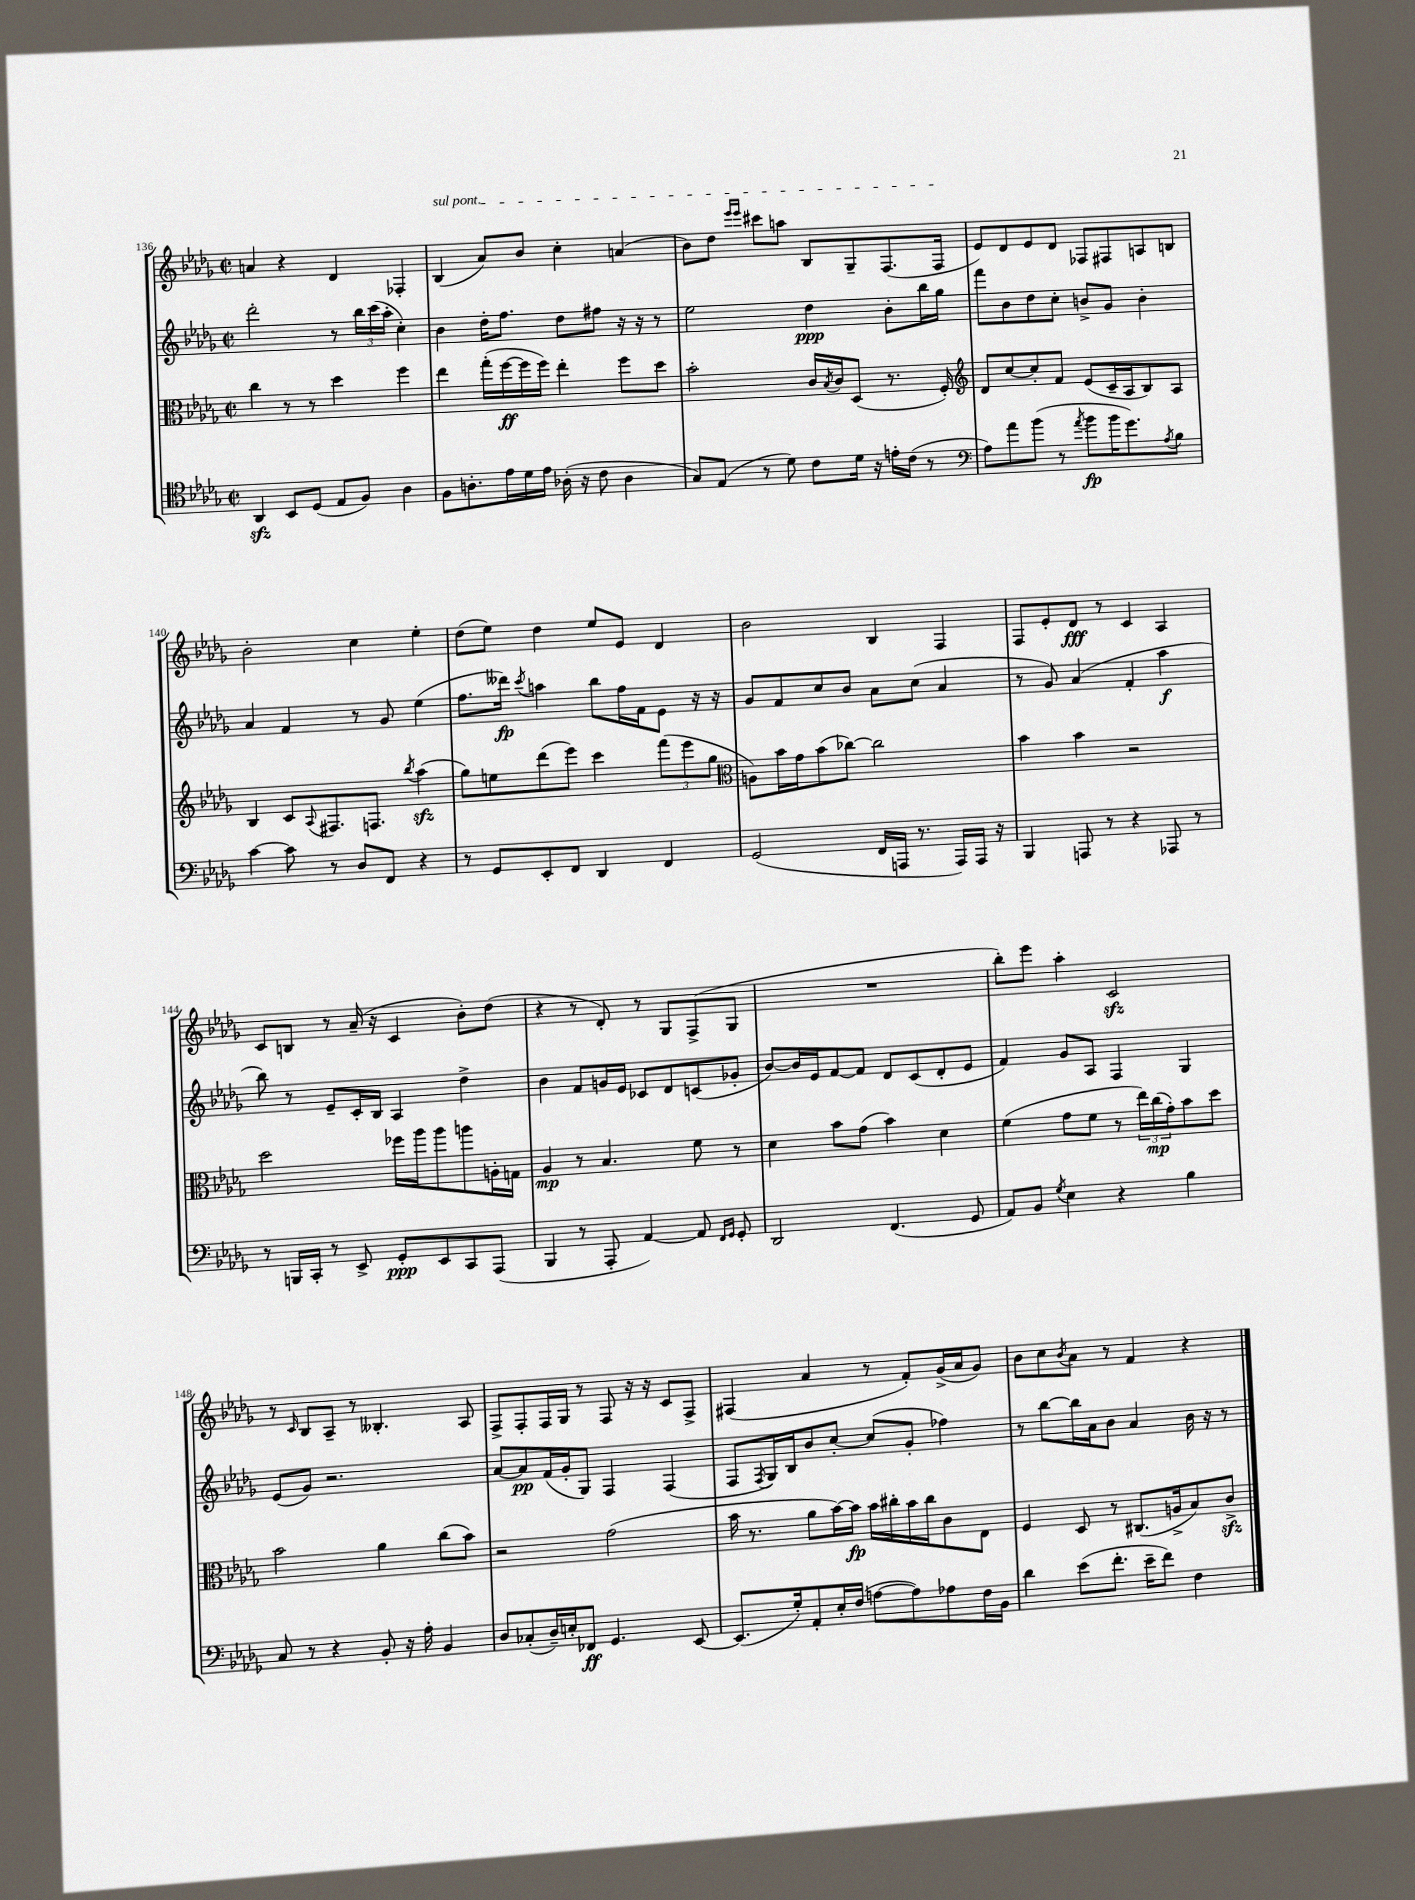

**kern	**dynam	**kern	**dynam	**kern	**dynam	**kern	**dynam
*part4	*part4	*part3	*part3	*part2	*part2	*part1	*part1
*staff4	*staff4	*staff3	*staff3	*staff2	*staff2	*staff1	*staff1
*clefC4	*	*clefC3	*	*clefG2	*	*clefG2	*
*k[b-e-a-d-g-]	*	*k[b-e-a-d-g-]	*	*k[b-e-a-d-g-]	*	*k[b-e-a-d-g-]	*
*M2/2	*	*M2/2	*	*M2/2	*	*M2/2	*
*met(c|)	*	*met(c|)	*	*met(c|)	*	*met(c|)	*
=136	=136	=136	=136	=136	=136	=136	=136
4AA-zz/	.	4cc\	.	2ddd-'\	.	4an/	.
8BB-/L	.	8r	.	.	.	4r	.
(8D-/J	.	8r	.	.	.	.	.
8E-/L	.	4dd-\	.	8r	.	4d-/	.
8F/J)	.	.	.	24bb-\LL	.	.	.
.	.	.	.	(24ccc\	.	.	.
.	.	.	.	24aa-'\JJ	.	.	.
4A-\	.	4ff\	.	4cc'\)	.	4F-X'/	.
=137	=137	=137	=137	=137	=137	=137	=137
!	!	!	!	!	!	!LO:TX:a:i:t=sul pont.	!
8F\L	.	4ee-\	.	4b-\	.	(4B-/	.
8.An'\	.	.	.	.	.	.	.
.	.	(16gg-'\LL	.	16dd-'\KL	.	8a-/L)	.
16e-\L	.	[16ff\	ff	8.ff\J	.	.	.
16d-\	.	16ff\]	.	.	.	8b-/J	.
16e-\JJ	.	16ff\JJ)	.	.	.	.	.
(16A-X'\	.	4ee-'\	.	8dd-\L	.	4cc'\	.
16r	.	.	.	.	.	.	.
8c\	.	.	.	8ff#X\J	.	.	.
4A-\	.	8ff\L	.	16r	.	(4an/	.
.	.	.	.	16r	.	.	.
.	.	8dd-\J	.	8r	.	.	.
=138	=138	=138	=138	=138	=138	=138	=138
8G-/L)	.	2b-'\	.	2ee-\	.	8b-\L)	.
(8E-/J	.	.	.	.	.	8dd-\J	.
.	.	.	.	.	.	16qqeee-/LL	.
.	.	.	.	.	.	16qqeee-/JJ	.
8r	.	.	.	.	.	8ccc#X\L	.
8d-\)	.	.	.	.	.	8aan\J	.
8c\L	.	16c/LL	.	4dd-\	ppp	8B-/L	.
.	.	8qB-/	.	.	.	.	.
.	.	16c/J	.	.	.	.	.
16d-\Jk	.	(8D-/J	.	.	.	8G-~/	.
16r	.	.	.	.	.	.	.
16en'\LL	.	8.r	.	8b-'\L	.	(8.F/	.
(16c\JJ	.	.	.	.	.	.	.
8r	.	.	.	16bb-\L	.	.	.
.	.	16F'/)	.	16gg-\JJ	.	16F/Jk	.
=139	=139	=139	=139	=139	=139	=139	=139
*clefF4	*	*clefG2	*	*	*	*	*
8A-\L)	.	8d-/L	.	8fff\L	.	8e-/L)	.
8a-\	.	[8cc/	.	8b-\	.	8d-/	.
(8b-\J	.	8cc'/]	.	8dd-\	.	8e-/	.
8r	.	8f/J	.	8cc'\J	.	8d-/J	.
8qa-/	.	.	.	.	.	.	.
8b-\L	fp	(8e-/L	.	8bn^/L	.	8F-X/L	.
16b-\K	.	16c~/L	.	8g-/J	.	8F#X/	.
8.g-\)	.	16A-/J	.	.	.	.	.
.	.	8B-/)	.	4b'\	.	8An/	.
8qA-/	.	.	.	.	.	.	.
8B-\J	.	8A-/J	.	.	.	8Bn/J	.
!!LO:LB:g=z
=140	=140	=140	=140	=140	=140	=140	=140
[4c\	.	4B-/	.	4a-/	.	2b-'\	.
8c\]	.	8c/L	.	4f/	.	.	.
.	.	8qqA-/	.	.	.	.	.
8r	.	8.F#X/	.	.	.	.	.
8D-/L	.	.	.	8r	.	4cc\	.
.	.	8.Fn/J	.	.	.	.	.
8FF/J	.	.	.	8g-/	.	.	.
.	.	8qbb-/	.	.	.	.	.
4r	.	(4aa-zz\	.	(4ee-\	.	4ee-'\	.
=141	=141	=141	=141	=141	=141	=141	=141
8r	.	8gg-\L)	.	8.ff\L	.	(8dd-\L	.
8GG-/L	.	8een\	.	.	.	8ee-\J)	.
.	.	.	.	16ddd--X\Jk)	fp	.	.
.	.	.	.	8qccc/	.	.	.
8EE-'/	.	(8ddd-\	.	4aan\	.	4dd-\	.
8FF/J	.	8eee-\J)	.	.	.	.	.
4DD-/	.	4ccc\	.	8bb-\L	.	8ee-/L	.
.	.	.	.	16ff\L	.	8e-/J	.
.	.	.	.	16f\J	.	.	.
4FF/	.	(12fff\L	.	8e-\J	.	4d-/	.
.	.	12eee-\	.	.	.	.	.
.	.	.	.	16r	.	.	.
.	.	12gg-\J	.	.	.	.	.
.	.	.	.	16r	.	.	.
=142	=142	=142	=142	=142	=142	=142	=142
*	*	*clefC3	*	*	*	*	*
(2GG-/	.	8An\L)	.	8g-/L	.	2b-\	.
.	.	16b-\L	.	8f/	.	.	.
.	.	16g-\J	.	.	.	.	.
.	.	(8b-\	.	8cc/	.	.	.
.	.	[8cc-X\J)	.	8b-/J	.	.	.
16FF/LL	.	2cc-\]	.	8a-\L	.	4B-/	.
16AAAn/JJ	.	.	.	.	.	.	.
8.r	.	.	.	(8cc\J	.	.	.
.	.	.	.	4a-/	.	4F/	.
16AAA/LL)	.	.	.	.	.	.	.
16AAA/JJ	.	.	.	.	.	.	.
16r	.	.	.	.	.	.	.
=143	=143	=143	=143	=143	=143	=143	=143
4BBB-/	.	4b-\	.	8r	.	8F/L	.
.	.	.	.	8g-/)	.	8e-'/	.
8AAAn/	.	4b-\	.	(4a-/	.	8d-/J	fff
8r	.	.	.	.	.	8r	.
4r	.	2r	.	4f'/	.	4c/	.
8AAA-X/	.	.	.	4aa-\	f	4A-/	.
8r	.	.	.	.	.	.	.
!!LO:LB:g=z
=144	=144	=144	=144	=144	=144	=144	=144
8r	.	2dd-\	.	8bb-\)	.	8c/L	.
16BBBn/LL	.	.	.	8r	.	8Bn/J	.
16CC'/JJ	.	.	.	.	.	.	.
8r	.	.	.	8e-~/L	.	8r	.
8EE-^/	.	.	.	16c'/L	.	(16a-~/	.
.	.	.	.	16B-/JJ	.	16r	.
8GG-'/L	ppp	16ff-X\LL	.	4A-/	.	4c/	.
.	.	16aa-\J	.	.	.	.	.
8EE-/	.	8aa-\	.	.	.	.	.
8CC/	.	8aan\	.	4dd-^\	.	8b-'\L)	.
(8AAA-/J	.	16An'\L	.	.	.	(8dd-\J	.
.	.	16Gn\JJ	.	.	.	.	.
=145	=145	=145	=145	=145	=145	=145	=145
4BBB-/	.	4A-/	mp	4b-\	.	4r	.
8r	.	8r	.	8f/L	.	8r	.
8AAA-'/	.	4.B-/	.	16gn/L	.	8d-'/)	.
.	.	.	.	16e-/JJ	.	.	.
[4AA-/)	.	.	.	8c-X/L	.	8r	.
.	.	.	.	8d-/	.	8G-/L	.
8AA-/]	.	8f\	.	(8cn/	.	(8F^/	.
16qqFF/LL	.	.	.	.	.	.	.
16qqGG-/JJ	.	.	.	.	.	.	.
8GG-'/	.	8r	.	8g-X'/J	.	8G-/J	.
=146	=146	=146	=146	=146	=146	=146	=146
2DD-/	.	4d-\	.	[8b-/L)	.	1r	.
.	.	.	.	16b-/L]	.	.	.
.	.	.	.	16e-/J	.	.	.
.	.	8b-\L	.	[8f/	.	.	.
.	.	(8g-\J	.	8f/J]	.	.	.
(4.FF/	.	4b-\)	.	8d-/L	.	.	.
.	.	.	.	(8c/	.	.	.
.	.	4d-\	.	8d-'/	.	.	.
8GG-/	.	.	.	8e-/J	.	.	.
=147	=147	=147	=147	=147	=147	=147	=147
8AA-/L)	.	(4f\	.	4f/)	.	8bb-'\L)	.
8BB-/J	.	.	.	.	.	8eee-\J	.
8qG-/	.	.	.	.	.	.	.
4E-\	.	8g-\L	.	8g-/L	.	4aa-'\	.
.	.	8f\J	.	8A-/J	.	.	.
4r	.	8r	.	4F/	.	2czz/	.
.	.	24ee-\LL)	.	.	.	.	.
.	.	(24cc\	mp	.	.	.	.
.	.	24g-'\J)	.	.	.	.	.
4B-\	.	8b-\	.	4G-/	.	.	.
.	.	8dd-\J	.	.	.	.	.
!!LO:LB:g=z
=148	=148	=148	=148	=148	=148	=148	=148
8C/	.	2b-\	.	(8e-/L	.	8r	.
.	.	.	.	.	.	16qqc/	.
8r	.	.	.	8g-/J)	.	8B-/L	.
4r	.	.	.	2.r	.	8A-~/J	.
.	.	.	.	.	.	8r	.
8BB-'/	.	4a-\	.	.	.	4.B--X'/	.
16r	.	.	.	.	.	.	.
16A-'\	.	.	.	.	.	.	.
4BB-/	.	(8cc\L	.	.	.	.	.
.	.	8b-\J)	.	.	.	8A-/	.
=149	=149	=149	=149	=149	=149	=149	=149
8D-/L	.	2r	.	[8a-/L	.	8F^/L	.
(8C-X'/	.	.	.	8a-/]	pp	8F'/	.
16D-~/L)	.	.	.	(16f/L	.	16F/L	.
16En'/J	.	.	.	16g-'/J	.	16G-/JJ	.
8FF-X/J	ff	.	.	8G-/J)	.	8r	.
4.GG-/	.	(2g-\	.	4F/	.	8F/	.
.	.	.	.	.	.	16r	.
.	.	.	.	.	.	16r	.
.	.	.	.	(4F/	.	8c/L	.
[8EE-/	.	.	.	.	.	8F^/J	.
=150	=150	=150	=150	=150	=150	=150	=150
(8.EE-/L]	.	16b-\	.	8F/L	.	(4F#X/	.
.	.	8.r	.	.	.	.	.
.	.	.	.	8qF/	.	.	.
.	.	.	.	16G-/L)	.	.	.
16G-'/k)	.	.	.	16B-/J	.	.	.
8AA-'/	.	8a-\L	.	8b-/	.	4a-/	.
16E-'/L	.	[16b-\L)	.	[8cc'/J	.	.	.
(16F/JJ	.	16b-\JJ]	fp	.	.	.	.
[8An\L	.	16b-\LL	.	(8cc/L]	.	8r	.
.	.	16cc#X'\	.	.	.	.	.
8A\])	.	16b-\	.	8g-'/J	.	8f'/L)	.
.	.	16cc#\J	.	.	.	.	.
8A-X\	.	8c\	.	4ff-X\)	.	(16g-^/L	.
.	.	.	.	.	.	16a-/J	.
16F\L	.	8E-\J	.	.	.	8g-/J)	.
16BB-\JJ	.	.	.	.	.	.	.
=151	=151	=151	=151	=151	=151	=151	=151
4d-\	.	4F/	.	8r	.	8b-\L	.
.	.	.	.	[8bb-\L	.	8cc\	.
.	.	.	.	.	.	8qb-/	.
(8e-\L	.	8D-/	.	16bb-\L]	.	8a-\J	.
.	.	.	.	16a-\J	.	.	.
8.f'\J	.	8r	.	8b-\J	.	8r	.
.	.	(8.C#X/L	.	4a-/	.	4f/	.
16e-~\KL	.	.	.	.	.	.	.
8f\J)	.	.	.	.	.	.	.
.	.	16An^/k	.	.	.	.	.
4F\	.	8B-/)	.	16b-\	.	4r	.
.	.	.	.	16r	.	.	.
.	.	8czz^/J	.	8r	.	.	.
==	==	==	==	==	==	==	==
*-	*-	*-	*-	*-	*-	*-	*-
